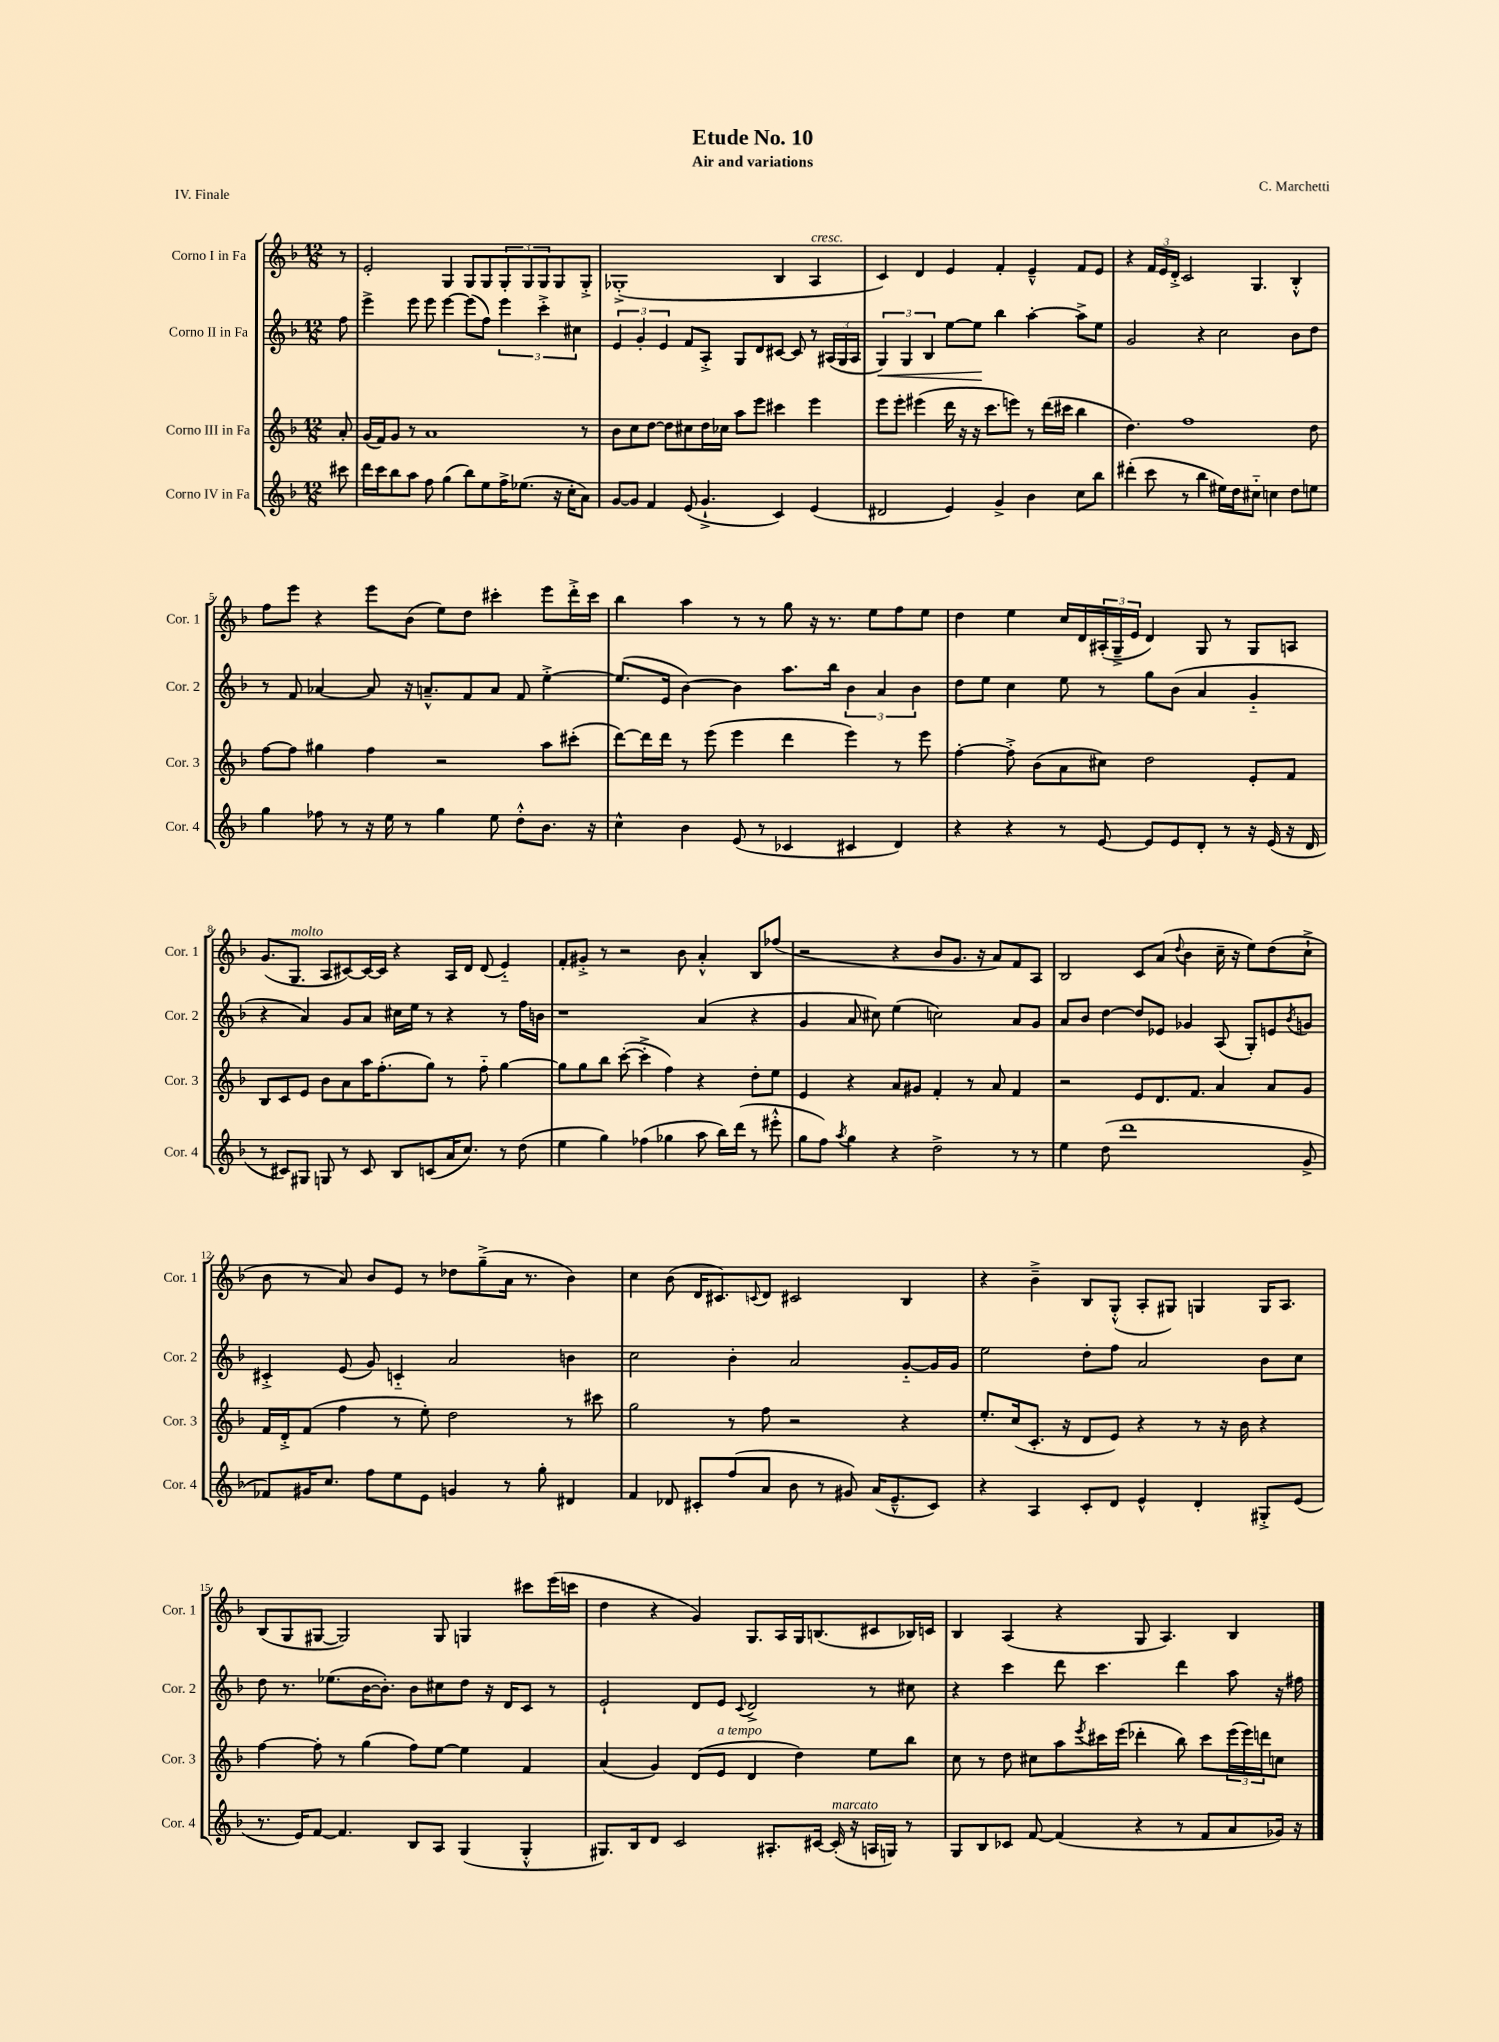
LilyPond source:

\header { title = "Etude No. 10" composer = "C. Marchetti" subtitle = "Air and variations" piece = "IV. Finale" }
<<
\new StaffGroup <<
\new Staff = "s0" \with { instrumentName = "Corno I in Fa" shortInstrumentName = "Cor. 1" } {
    \clef treble \key f \major \numericTimeSignature \time 12/8 \partial 8
    r8 |
    e'2-. g4 g8 g8 \tuplet 3/2 { g8-. g8 g8 } g8 g8-.-> |
    ges1-.->( bes4 a4^\markup { \italic "cresc." } |
    c'4) d'4 e'4 f'4-. e'4---^ f'8 e'8 |
    r4 \tuplet 3/2 { f'16 e'16 d'16-.-> } c'2 g4. bes4-.-^ |
    f''8 e'''8 r4 e'''8 bes'8( e''8) d''8 cis'''4-. e'''8 d'''16-.-> cis'''16 |
    bes''4 a''4 r8 r8 g''8 r16 r8. e''8 f''8 e''8 |
    d''4 e''4 c''16 d'16 \tuplet 3/2 { ais16-.( g16---> e'16 } d'4) g8 r8 g8 a8 |
    g'8.( g8.^\markup { \italic "molto" } a8 cis'8~) cis'16~ cis'16 r4 a16 d'16 d'8( e'4-_) |
    f'8-. gis'8-.-> r8 r2 bes'8 a'4-.-^ bes8 fes''8( |
    r2 r4 bes'8 g'8. r16 a'8) f'8 a8 |
    bes2 c'8 a'8( \appoggiatura { d''8 } bes'4 c''16-- r16 e''8) d''8( c''8-!-> |
    bes'8 r8 a'8) bes'8 e'8 r8 des''8 g''8--->( a'16 r8. bes'4) |
    c''4 bes'8( d'16 cis'8.) \appoggiatura { c'8 } d'8 cis'2 bes4 |
    r4 bes'4---> bes8 g8-.-^( a8-. gis8) g4 g16 a8. |
    bes8( g8 gis8~ gis2) gis8 g4 cis'''8 e'''16( c'''16 |
    d''4 r4 g'4) g8. a16 g16 b8.( cis'8 bes16) c'16 |
    bes4 a4( r4 g8 a4.) bes4 \bar "|." |
}
\new Staff = "s1" \with { instrumentName = "Corno II in Fa" shortInstrumentName = "Cor. 2" } {
    \clef treble \key f \major \numericTimeSignature \time 12/8 \partial 8
    f''8 |
    e'''4-> e'''8 e'''8 e'''4~ e'''8( f''8) \tuplet 3/2 { e'''4 c'''4-.-> cis''4 } |
    \tuplet 3/2 { e'4 g'4-. e'4 } f'8 a8-.-> g8 d'8 cis'8~ cis'8 r8 \tuplet 3/2 { ais16( g16 ais16 } |
    \tuplet 3/2 { g4\<) g4 bes4 } e''8~ e''8\! bes''4 a''4~-. a''8-> e''8 |
    g'2 r4 c''2 bes'8 d''8 |
    r8 f'8 aes'4~ aes'8 r16 a'8.---^ f'8 a'8 f'8 e''4~-.-> |
    e''8.( e'16 bes'4~) bes'4 a''8. bes''16 \tuplet 3/2 { bes'4 a'4 bes'4 } |
    d''8 e''8 c''4 e''8 r8 g''8 bes'8( a'4 g'4-_ |
    r4 a'4) g'8 a'8 cis''16 e''16 r8 r4 r8 f''16 b'16 |
    r1 a'4( r4 |
    g'4 a'8 cis''8) e''4( c''2) a'8 g'8 |
    a'8 bes'8 d''4~ d''8 ees'8 ges'4 a8( g8-.) e'8 \acciaccatura { bes'8 } g'8 |
    cis'4-.-> e'8( g'8) c'4-_ a'2 b'4 |
    c''2 bes'4-. a'2 g'8~-_ g'16 g'16 |
    e''2 d''8-. f''8 a'2 bes'8 c''8 |
    d''8 r8. ees''8.( bes'16~ bes'8.-.) bes'8 cis''8 d''8 r16 d'16 c'8 r8 |
    e'2-! d'8 e'8 \appoggiatura { c'8 } d'2-> r8 cis''8 |
    r4 c'''4 d'''8 c'''4. d'''4 a''8 r16 fis''16 \bar "|." |
}
\new Staff = "s2" \with { instrumentName = "Corno III in Fa" shortInstrumentName = "Cor. 3" } {
    \clef treble \key f \major \numericTimeSignature \time 12/8 \partial 8
    a'8-. |
    g'16( f'16) g'8 r8 a'1 r8 |
    bes'8 c''8 d''8~ d''8 cis''8 d''16 ces''16 a''8 e'''8 cis'''4 e'''4 |
    e'''8 e'''8-. eis'''4( d'''16 r16 r16 c'''8. e'''8) r8 d'''16( cis'''16 bes''4 |
    d''4.) f''1 d''8 |
    f''8~ f''8 gis''4 f''4 r2 a''8 cis'''8-.( |
    d'''8~) d'''16 d'''16 r8 e'''8( e'''4 d'''4 e'''4) r8 e'''8 |
    f''4~-. f''8-.-> bes'8( a'8 cis''8) d''2 e'8-. f'8 |
    bes8 c'8 e'8 bes'8 a'8 a''16 f''8.-.( g''8) r8 f''8-_ g''4~ |
    g''8 g''8 bes''8 c'''8~-.( c'''4-.-> f''4) r4 d''8-. e''8 |
    e'4 r4 a'8 gis'8 f'4-. r8 a'8 f'4 |
    r2 e'8 d'8. f'8. a'4 a'8 g'8 |
    f'16 d'16-.-> f'8( f''4 r8 e''8-.) d''2 r8 cis'''8 |
    g''2 r8 f''8 r2 r4 |
    e''8.-. c''16( c'8.-. r16 d'8 e'8) r4 r8 r16 bes'16 r4 |
    f''4~ f''8-. r8 g''4( f''8) e''8~ e''4 f'4 |
    a'4( g'4) d'8( e'8^\markup { \italic "a tempo" } d'4 d''4) e''8 bes''8 |
    c''8 r8 d''8 cis''8 a''8 \acciaccatura { e'''8 } cis'''16 e'''16( des'''4-. bes''8) cis'''8 \tuplet 3/2 { e'''16( e'''16) d'''16 } c''8 \bar "|." |
}
\new Staff = "s3" \with { instrumentName = "Corno IV in Fa" shortInstrumentName = "Cor. 4" } {
    \clef treble \key f \major \numericTimeSignature \time 12/8 \partial 8
    cis'''8 |
    d'''16 c'''16 bes''8 a''8 f''8 g''4( bes''8) e''8 f''16-> ees''8.( r16 c''16-. a'8) |
    g'8~ g'8 f'4 e'8( g'4.-!-> c'4) e'4( |
    dis'2 e'4) g'4-> bes'4 c''8 bes''8 |
    dis'''4-.( c'''8 r8 bes''4 eis''16) d''16 cis''8-_ c''4 d''8 e''8 |
    g''4 fes''8 r8 r16 e''16 r8 g''4 e''8 d''8-.-^ bes'8. r16 |
    c''4-^ bes'4 e'8( r8 ces'4 cis'4 d'4) |
    r4 r4 r8 e'8~ e'8 e'8 d'8-. r8 r16 e'16( r16 d'16 |
    r8 cis'8) gis8 g8 r8 cis'8 bes8 c'8( a'16 c''8.) r8 d''8( |
    e''4 g''4) fes''4( ges''4 a''8 bes''16) d'''16( r8 eis'''8-.-^ |
    g''8 f''8) \acciaccatura { a''8 } g''4 r4 d''2-> r8 r8 |
    e''4 d''8( d'''1 g'8-> |
    fes'8) gis'16 c''8. f''8 e''8 e'8 g'4 r8 g''8-. dis'4 |
    f'4 des'8 cis'8-. f''8( a'8 bes'8 r8 gis'8) a'16( e'8.---^ cis'8) |
    r4 a4 c'8-. d'8 e'4-^ d'4-. gis8-.-> e'8( |
    r8. e'16) f'8~ f'4. bes8 a8 g4( g4-.-^ |
    gis8.) bes16 d'8 c'2 ais8.-. cis'16~ cis'16-.^\markup { \italic "marcato" }( r16 a16 g16) r8 |
    g8 bes8 ces'8 f'8~ f'4( r4 r8 f'8 a'8 ges'16) r16 \bar "|." |
}
>>
>>
